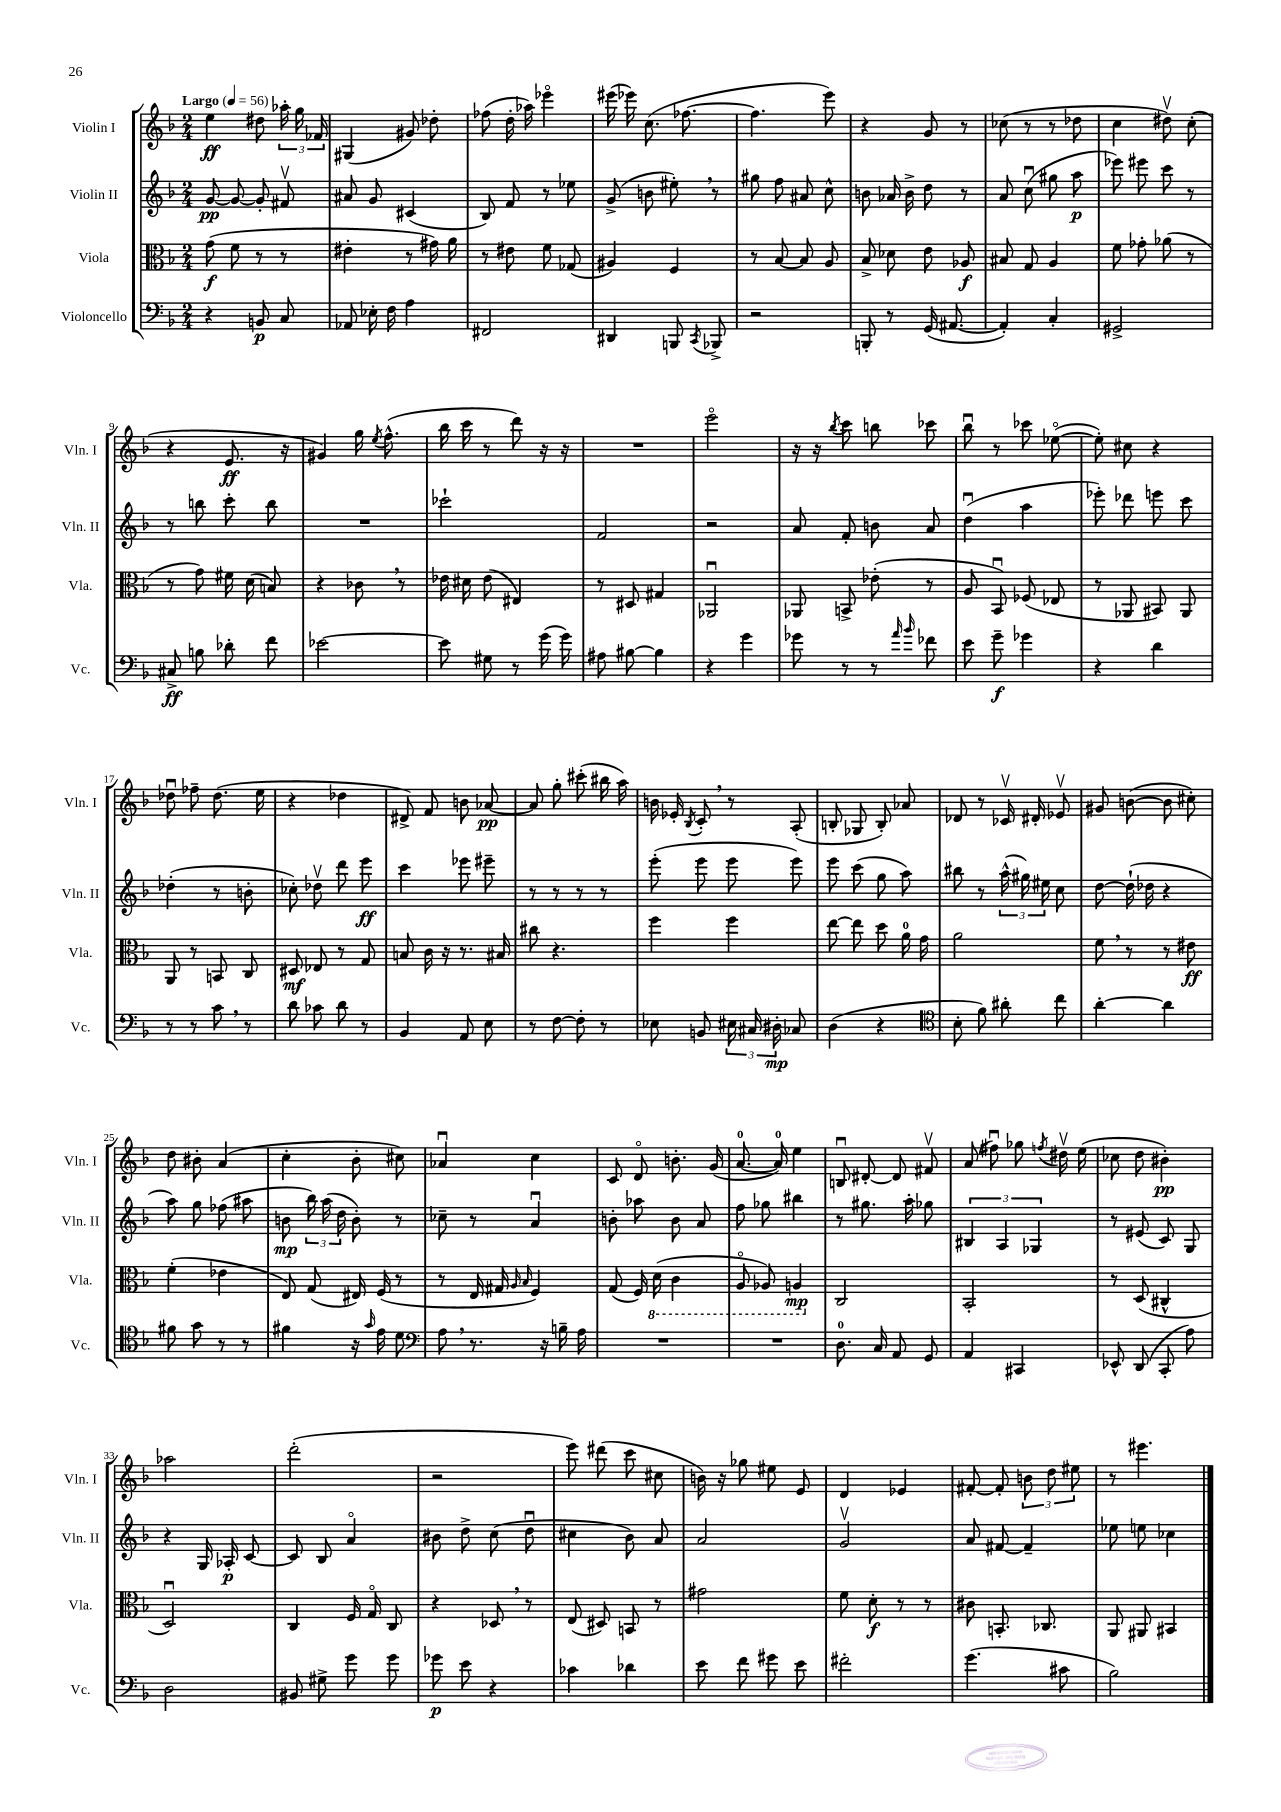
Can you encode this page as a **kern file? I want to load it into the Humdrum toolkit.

**kern	**dynam	**kern	**dynam	**kern	**dynam	**kern	**dynam
*part4	*part4	*part3	*part3	*part2	*part2	*part1	*part1
*staff4	*staff4	*staff3	*staff3	*staff2	*staff2	*staff1	*staff1
*I"Violoncello	*	*I"Viola	*	*I"Violin II	*	*I"Violin I	*
*I'Vc.	*	*I'Vla.	*	*I'Vln. II	*	*I'Vln. I	*
*clefF4	*	*clefC3	*	*clefG2	*	*clefG2	*
*k[b-]	*	*k[b-]	*	*k[b-]	*	*k[b-]	*
*M2/4	*	*M2/4	*	*M2/4	*	*M2/4	*
*MM56	*	*MM56	*	*MM56	*	*MM56	*
=1	=1	=1	=1	=1	=1	=1	=1
!	!	!	!	!	!	!LO:TX:a:B:t=Largo	!
4r	.	(8g\	f	[8g/	pp	4ee\	ff
.	.	8f\	.	8g/_	.	.	.
8BBn/	p	8r	.	8g'/]	.	8dd#X\	.
8C/	.	8r	.	8f#Xv/	.	24aa-X'\	.
.	.	.	.	.	.	24gg\	.
.	.	.	.	.	.	24f-X/	.
=2	=2	=2	=2	=2	=2	=2	=2
8AA-X/	.	4e#X'\	.	8a#X/	.	(4G#X/	.
16E-X'\	.	.	.	8g/	.	.	.
16F\	.	.	.	.	.	.	.
4A\	.	8r	.	(4c#X/	.	8g#X/)	.
.	.	16g#X\)	.	.	.	8dd-X'\	.
.	.	16a\	.	.	.	.	.
=3	=3	=3	=3	=3	=3	=3	=3
2FF#X/	.	8r	.	8B-/)	.	(8ff-X\	.
.	.	8e#X\	.	8f/	.	16dd'\	.
.	.	.	.	.	.	16aa-X\)	.
.	.	8f\	.	8r	.	4eee-X\	.
.	.	(8G-X/	.	8ee-X\	.	.	.
=4	=4	=4	=4	=4	=4	=4	=4
4DD#X/	.	4A#X/)	.	(8g^/	.	(16eee#X\	.
.	.	.	.	.	.	16eee-X\)	.
.	.	.	.	8bn\	.	(8.cc\	.
8BBBn/	.	4F/	.	8ee#X',\)	.	.	.
.	.	.	.	.	.	[8.ff-X\	.
8qCC/	.	.	.	.	.	.	.
8BBB-X^/	.	.	.	8r	.	.	.
=5	=5	=5	=5	=5	=5	=5	=5
2r	.	8r	.	8gg#X\	.	4.ff-\]	.
.	.	[8B-/	.	8ff\	.	.	.
.	.	8B-/]	.	8a#X/	.	.	.
.	.	8A/	.	8cc^^\	.	8eee\)	.
=6	=6	=6	=6	=6	=6	=6	=6
8BBBn'/	.	8B-^/	.	8bn\	.	4r	.
8r	.	8d-X\	.	16a-X/	.	.	.
.	.	.	.	16b^\	.	.	.
(16GG/	.	8e\	.	8dd\	.	8g/	.
[8.AA#X/	.	.	.	.	.	.	.
.	.	8A-X/	f	8r	.	8r	.
=7	=7	=7	=7	=7	=7	=7	=7
4AA#'/])	.	8B#X/	.	8a/	.	(8cc-X\	.
.	.	8G/	.	(8ccu\	.	8r	.
4C'/	.	4A/	.	8gg#X\	.	8r	.
.	.	.	.	8aa\	p	8dd-X\	.
=8	=8	=8	=8	=8	=8	=8	=8
2GG#X^/	.	8f\	.	8eee-X\)	.	4cc\	.
.	.	8g-X'\	.	8eee#X\	.	.	.
.	.	(8a-X\	.	8ccc\	.	8dd#Xv\)	.
.	.	8r	.	8r	.	(8cc'\	.
!!LO:LB:g=z
=9	=9	=9	=9	=9	=9	=9	=9
8C#X^/	ff	8r	.	8r	.	4r	.
8Bn\	.	8g\)	.	8bbn\	.	.	.
8d-X'\	.	16f#X\	.	8ccc'\	.	8.e/	ff
.	.	(16d\	.	.	.	.	.
8f\	.	8Bn/)	.	8bb\	.	.	.
.	.	.	.	.	.	16r	.
=10	=10	=10	=10	=10	=10	=10	=10
[2e-X\	.	4r	.	2r	.	4g#X/)	.
.	.	8c-X,\	.	.	.	16gg\	.
.	.	.	.	.	.	8qee/	.
.	.	.	.	.	.	(8.ff^^\	.
.	.	8r	.	.	.	.	.
=11	=11	=11	=11	=11	=11	=11	=11
8e-\]	.	16e-X\	.	2ccc-X`\	.	16bb-\	.
.	.	16d#X\	.	.	.	16ccc\	.
8G#X\	.	(8e-\	.	.	.	8r	.
8r	.	4E#X/)	.	.	.	8ddd\)	.
(16g\	.	.	.	.	.	16r	.
16g\)	.	.	.	.	.	16r	.
=12	=12	=12	=12	=12	=12	=12	=12
8A#X\	.	8r	.	2f/	.	2r	.
[8B#X\	.	8D#X/	.	.	.	.	.
4B#\]	.	4G#X/	.	.	.	.	.
=13	=13	=13	=13	=13	=13	=13	=13
4r	.	2AA-Xu/	.	2r	.	2eee\	.
4g\	.	.	.	.	.	.	.
=14	=14	=14	=14	=14	=14	=14	=14
8g-X\	.	8AA-X/	.	8a/	.	16r	.
.	.	.	.	.	.	16r	.
.	.	.	.	.	.	8qbb-/	.
8r	.	8BBn^/	.	8f'/	.	8ccc\	.
8r	.	(8e-X'\	.	8bn\	.	8bbn\	.
16qqa/	.	.	.	.	.	.	.
16qqb-/	.	.	.	.	.	.	.
8f-X\	.	8r	.	8a/	.	8ccc-X\	.
=15	=15	=15	=15	=15	=15	=15	=15
8e\	.	8A/	.	(4ddu\	.	8bb-u\	.
8g~\	f	8BB-u/)	.	.	.	8r	.
4g-X\	.	(8F-X/	.	4aa\	.	8ccc-X\	.
.	.	8E-X/	.	.	.	([8ee-X\	.
=16	=16	=16	=16	=16	=16	=16	=16
4r	.	8r	.	8eee-X'\)	.	8ee-'\])	.
.	.	8AA-X/	.	8ddd-X\	.	8cc#X\	.
4d\	.	8BB#X/)	.	8eeen\	.	4r	.
.	.	8AA-/	.	8ccc\	.	.	.
!!LO:LB:g=z
=17	=17	=17	=17	=17	=17	=17	=17
8r	.	8AA/	.	(4dd-X'\	.	8dd-Xu\	.
8r	.	8r	.	.	.	8ff-X~\	.
8c,\	.	8BBn/	.	8r	.	(8.dd-\	.
8r	.	8C/	.	8bn'\	.	.	.
.	.	.	.	.	.	16ee\	.
=18	=18	=18	=18	=18	=18	=18	=18
8d\	.	8D#X/	mf	8cc-X'\)	.	4r	.
8c-X\	.	8E-X/	.	8dd-Xv\	.	.	.
8d\	.	8r	.	8ddd\	.	4dd-X\	.
8r	.	8G/	.	8eee\	ff	.	.
=19	=19	=19	=19	=19	=19	=19	=19
4BB-/	.	8Bn/	.	4ccc\	.	8d#X^/)	.
.	.	16c\	.	.	.	8f/	.
.	.	16r	.	.	.	.	.
8AA/	.	8.r	.	8eee-X\	.	8bn\	.
8E\	.	.	.	8eee#X~\	.	[8a-X/	pp
.	.	16B#X/	.	.	.	.	.
=20	=20	=20	=20	=20	=20	=20	=20
8r	.	8cc#X\	.	8r	.	8a-/]	.
[8F\	.	4.r	.	8r	.	8gg'\	.
8F'\]	.	.	.	8r	.	(8ccc#X'\	.
8r	.	.	.	8r	.	16bb#X\	.
.	.	.	.	.	.	16aa\)	.
=21	=21	=21	=21	=21	=21	=21	=21
8E-X\	.	4ff\	.	(8eee'\	.	16bn\	.
.	.	.	.	.	.	16e-X'/	.
.	.	.	.	.	.	8qB-/	.
8BBn/	.	.	.	8eee\	.	8c',/	.
24E#X\	.	4ff\	.	8eee\	.	8r	.
24C#X/	.	.	.	.	.	.	.
24D#X'\	mp	.	.	.	.	.	.
8C-X/	.	.	.	8eee\)	.	(8A'/	.
=22	=22	=22	=22	=22	=22	=22	=22
(4D\	.	[8ee\	.	8eee\	.	8Bn'/	.
.	.	8ee\]	.	(8ccc\	.	8G-X/	.
4r	.	8dd\	.	8gg\	.	8B'/)	.
.	.	16a\	.	8aa\)	.	8a-X/	.
.	.	16g\	.	.	.	.	.
=23	=23	=23	=23	=23	=23	=23	=23
*clefC4	*	*	*	*	*	*	*
8B-'\	.	2a\	.	8bb#X\	.	8d-X/	.
8f\)	.	.	.	8r	.	8r	.
8a#X'\	.	.	.	(24aa^^\	.	16c-Xv/	.
.	.	.	.	24gg#X\)	.	.	.
.	.	.	.	.	.	16d#X'/	.
.	.	.	.	24ee#X\	.	.	.
8cc\	.	.	.	8cc\	.	8e-Xv/	.
=24	=24	=24	=24	=24	=24	=24	=24
[4a'\	.	8f,\	.	[8dd\	.	8g#X/	.
.	.	8r	.	(16dd`\]	.	([8bn\	.
.	.	.	.	16dd-X\	.	.	.
4a\]	.	8r	.	4r	.	8b\]	.
.	.	8e#X\	ff	.	.	8cc#X'\)	.
!!LO:LB:g=z
=25	=25	=25	=25	=25	=25	=25	=25
8f#X\	.	(4f'\	.	8aa\)	.	8dd\	.
8g\	.	.	.	8gg\	.	8b#X'\	.
8r	.	4e-X\	.	(8ff-X\	.	(4a/	.
8r	.	.	.	8aa#X\	.	.	.
=26	=26	=26	=26	=26	=26	=26	=26
4f#X\	.	8E/)	.	8bn\	mp	4cc'\	.
.	.	(8G/	.	24bb-\)	.	.	.
.	.	.	.	(24aa\	.	.	.
.	.	.	.	24dd\	.	.	.
16r	.	16E#X/)	.	8b'\)	.	8b-'\	.
16qqg/	.	.	.	.	.	.	.
16e\	.	(16F/	.	.	.	.	.
8d\	.	8r	.	8r	.	8cc#X\)	.
=27	=27	=27	=27	=27	=27	=27	=27
*clefF4	*	*	*	*	*	*	*
8A,\	.	8r	.	8cc-X~\	.	4a-Xu/	.
8.r	.	16E/	.	8r	.	.	.
.	.	16G#X/	.	.	.	.	.
.	.	16qqA/	.	.	.	.	.
.	.	16qqB-/	.	.	.	.	.
.	.	4F/)	.	4au/	.	4cc\	.
16r	.	.	.	.	.	.	.
16Bn~\	.	.	.	.	.	.	.
16A\	.	.	.	.	.	.	.
=28	=28	=28	=28	=28	=28	=28	=28
2r	.	(8G/	.	8bn'\	.	8c/	.
.	.	16F/)	.	8aa-X\	.	8d/	.
*	*	*8ba	*	*	*	*	*
.	.	(16D\	.	.	.	.	.
.	.	4C\	.	8b\	.	8.bn'\	.
.	.	.	.	8a/	.	.	.
.	.	.	.	.	.	(16g/	.
=29	=29	=29	=29	=29	=29	=29	=29
2r	.	8AA/	.	8ff\	.	[8.a/	.
.	.	8AA-X/)	.	8gg-X\	.	.	.
.	.	.	.	.	.	16a/])	.
.	.	4AAn/	mp	4bb#X\	.	4ee\	.
=30	=30	=30	=30	=30	=30	=30	=30
*	*	*X8ba	*	*	*	*	*
8.D\	.	2C/	.	8r	.	8Bnu/	.
.	.	.	.	8.gg#X\	.	[8d#X'/	.
16C/	.	.	.	.	.	.	.
8AA/	.	.	.	.	.	8d#/]	.
.	.	.	.	16aa'\	.	.	.
8GG/	.	.	.	8gg-X\	.	8f#Xv/	.
=31	=31	=31	=31	=31	=31	=31	=31
4AA/	.	2BB-'/	.	6B#X/	.	(8a/	.
.	.	.	.	.	.	8ff#Xu\)	.
.	.	.	.	6A/	.	.	.
4CC#X/	.	.	.	.	.	8gg-X\	.
.	.	.	.	6G-X/	.	.	.
.	.	.	.	.	.	8qffn/	.
.	.	.	.	.	.	16dd#Xv\	.
.	.	.	.	.	.	(16ee\	.
=32	=32	=32	=32	=32	=32	=32	=32
8EE-X^^/	.	8r	.	8r	.	8cc-X\	.
(8DD/	.	(8D/	.	(8e#X/	.	8dd\	.
8CC'/	.	4C#X^^/	.	8c/)	.	4b#X'\)	pp
8A\)	.	.	.	8G/	.	.	.
!!LO:LB:g=z
=33	=33	=33	=33	=33	=33	=33	=33
2D\	.	2Du/)	.	4r	.	2aa-X\	.
.	.	.	.	16G/	.	.	.
.	.	.	.	16A-X'/	p	.	.
.	.	.	.	[8c/	.	.	.
=34	=34	=34	=34	=34	=34	=34	=34
8BB#X/	.	4C/	.	8c/]	.	(2ddd'\	.
8G#X^\	.	.	.	8B-/	.	.	.
8g\	.	16F/	.	4a/	.	.	.
.	.	16G/	.	.	.	.	.
8g\	.	8C/	.	.	.	.	.
=35	=35	=35	=35	=35	=35	=35	=35
8g-X\	p	4r	.	8b#X\	.	2r	.
8e\	.	.	.	8dd^\	.	.	.
4r	.	8D-X,/	.	(8cc\	.	.	.
.	.	8r	.	8ddu\	.	.	.
=36	=36	=36	=36	=36	=36	=36	=36
4c-X\	.	(8E/	.	4cc#X\	.	8eee\)	.
.	.	8D#X/)	.	.	.	(8ddd#X\	.
4d-X\	.	8BBn/	.	8b-\)	.	8ccc\	.
.	.	8r	.	8a/	.	8cc#X\	.
=37	=37	=37	=37	=37	=37	=37	=37
8e\	.	2g#X\	.	2a/	.	16bn\)	.
.	.	.	.	.	.	16r	.
8f\	.	.	.	.	.	8gg-X\	.
8g#X\	.	.	.	.	.	8ee#X\	.
8e\	.	.	.	.	.	8e/	.
=38	=38	=38	=38	=38	=38	=38	=38
2f#X'\	.	8f\	.	2gv/	.	4d/	.
.	.	8d'\	f	.	.	.	.
.	.	8r	.	.	.	4e-X/	.
.	.	8r	.	.	.	.	.
=39	=39	=39	=39	=39	=39	=39	=39
(4.g\	.	8c#X\	.	8a/	.	[8f#X'/	.
.	.	8.BBn'/	.	[8f#X/	.	8f#'/]	.
.	.	.	.	4f#~/]	.	12bn\	.
.	.	8.C-X/	.	.	.	.	.
.	.	.	.	.	.	12dd\	.
8c#X\	.	.	.	.	.	.	.
.	.	.	.	.	.	12ee#X\	.
=40	=40	=40	=40	=40	=40	=40	=40
2B-\)	.	8AA/	.	8ee-X\	.	8r	.
.	.	8AA#X/	.	8een\	.	4.eee#X\	.
.	.	4BB#X/	.	4cc-X\	.	.	.
==	==	==	==	==	==	==	==
*-	*-	*-	*-	*-	*-	*-	*-
